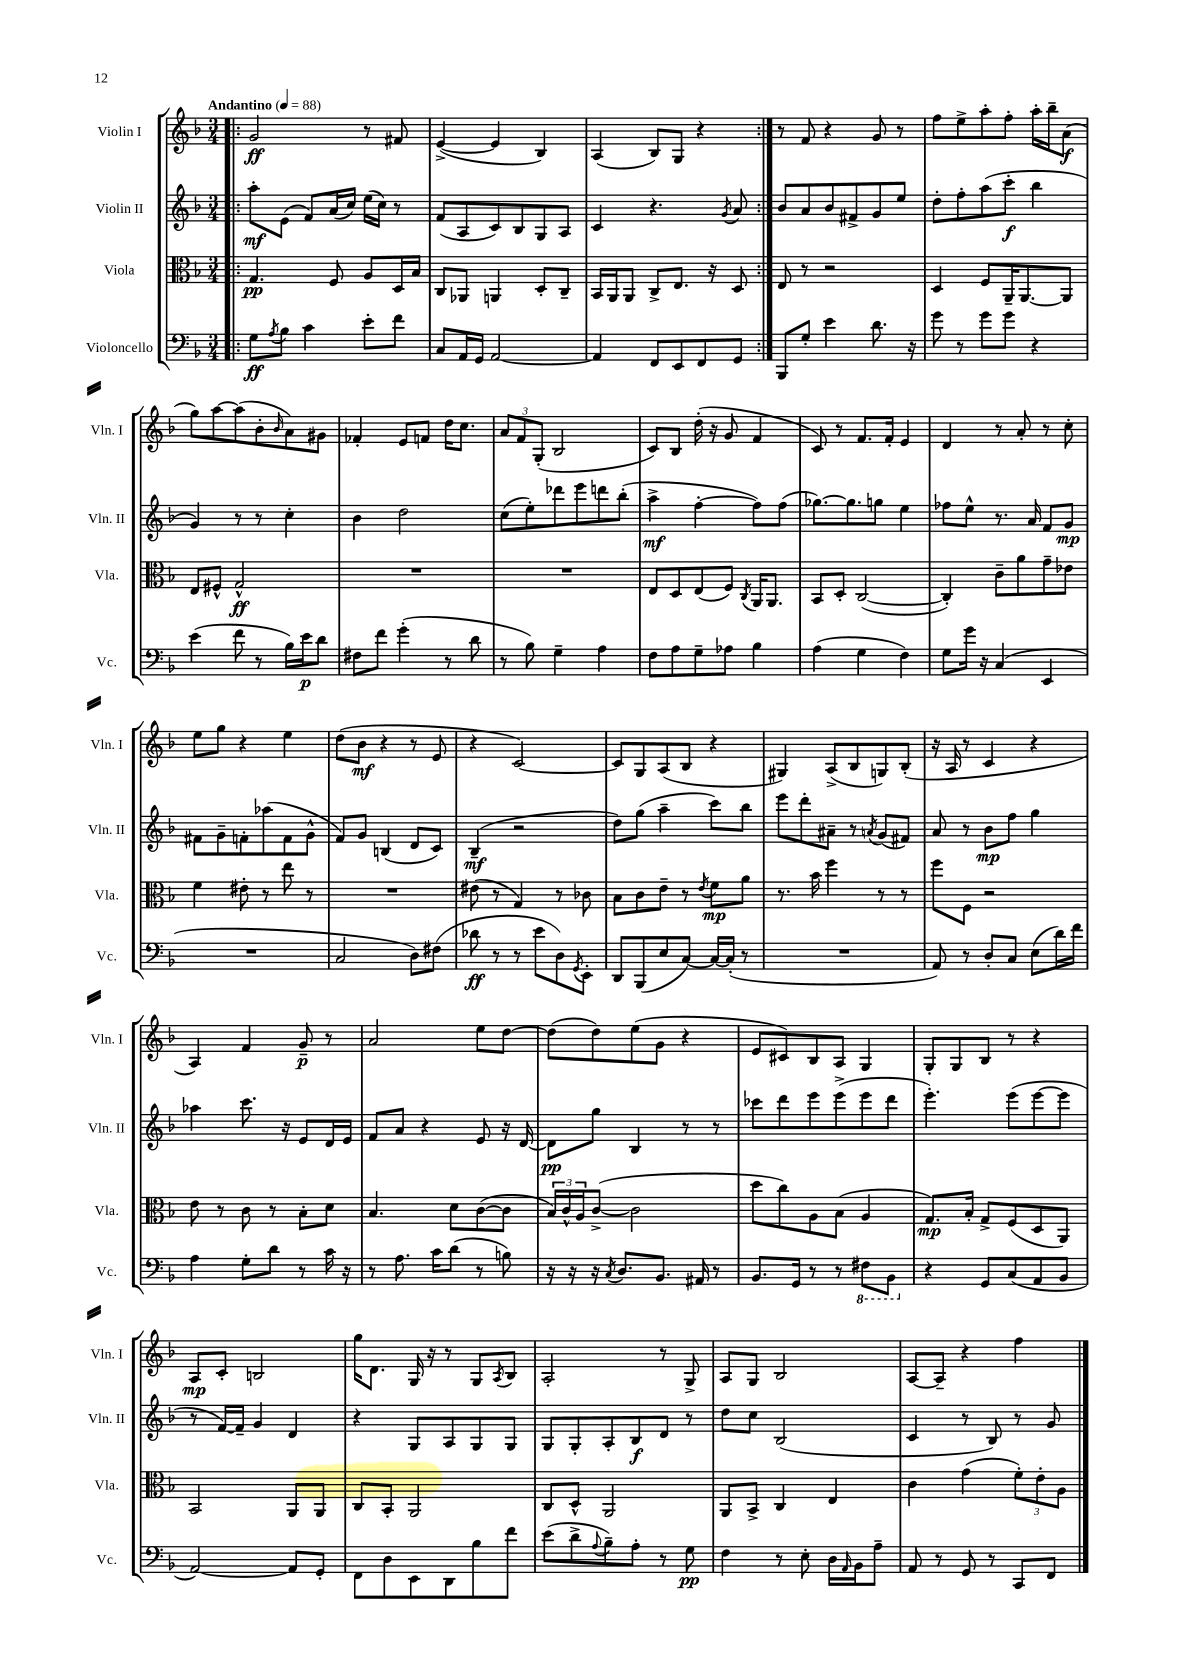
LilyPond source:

<<
\new StaffGroup <<
\new Staff = "s0" \with { instrumentName = "Violin I" shortInstrumentName = "Vln. I" } {
    \clef treble \key f \major \numericTimeSignature \time 3/4 \tempo "Andantino" 4 = 88
    \repeat volta 2 { \bar ".|:" g'2\ff r8 fis'8 |
    e'4~->( e'4 bes4) |
    a4( bes8) g8 r4 | }
    r8 f'8 r4 g'8 r8 |
    f''8 e''8-> a''8-. f''8-. a''16-. bes''16-- a'8\f( |
    g''8) a''8~ a''8( bes'8-. \grace { bes'16 } a'8) gis'8 |
    fes'4-. e'8 f'8 d''16 c''8. |
    \tuplet 3/2 { a'8 f'8 g8-.( } bes2 |
    c'8) bes8 d''16-.( r16 g'8 f'4 |
    c'8) r8 f'8. f'16-. e'4 |
    d'4 r8 a'8-. r8 c''8-. |
    e''8 g''8 r4 e''4 |
    d''8( bes'8\mf r4 r8 e'8 |
    r4 c'2~) |
    c'8 g8 a8( bes8 r4 |
    gis4) a8->( bes8 g8) bes8-.( |
    r16 a16 r8 c'4 r4 |
    a4) f'4 g'8--\p r8 |
    a'2 e''8 d''8~ |
    d''8( d''8) e''8( g'8 r4 |
    e'8 cis'8) bes8 a8 g4 |
    g8-. g8 bes8 r8 r4 |
    a8\mp c'8-. b2 |
    g''16 d'8. g16 r16 r8 g8 \acciaccatura { a8 } bes8 |
    a2-. r8 g8-> |
    a8 g8 bes2 |
    a8~ a8-- r4 f''4 \bar "|." |
}
\new Staff = "s1" \with { instrumentName = "Violin II" shortInstrumentName = "Vln. II" } {
    \clef treble \key f \major \numericTimeSignature \time 3/4
    \repeat volta 2 { \bar ".|:" a''8-.\mf e'8( f'8) a'16( c''16) e''16( c''16) r8 |
    f'8( a8 c'8) bes8 g8 a8 |
    c'4 r4. \acciaccatura { g'8 } a'8 | }
    bes'8 a'8 bes'8 fis'8-> g'8 e''8 |
    d''8-. f''8-. a''8( c'''8-.\f bes''4 |
    g'4) r8 r8 c''4-. |
    bes'4 d''2 |
    c''8( e''8-.) des'''8 e'''8 d'''8 bes''8-.( |
    a''4->\mf f''4~-. f''8) f''8( |
    ges''8.~) ges''8. g''8 e''4 |
    fes''8 e''8-^ r8. a'16 f'8 g'8\mp |
    fis'8 g'8-- f'8-. aes''8( f'8 g'8-^ |
    f'8) g'8 b4( d'8 c'8) |
    bes4--\mf( r2 |
    d''8) g''8( a''4-- c'''8) bes''8 |
    e'''8 d'''8-. ais'8-- r8 \acciaccatura { a'8 } g'8( fis'8) |
    a'8 r8 bes'8\mp f''8 g''4 |
    aes''4 c'''8. r16 e'8 d'16 e'16 |
    f'8 a'8 r4 e'8 r16 d'16~ |
    d'8\pp g''8 bes4 r8 r8 |
    ces'''8 d'''8 e'''8 e'''8->( e'''8 d'''8 |
    e'''4.-.) e'''8( e'''8~ e'''8 |
    r8 f'16~) f'16-- g'4 d'4 |
    r4 g8 a8 g8 g8 |
    g8 g8-. a8-. bes8\f d'8 r8 |
    d''8 c''8 bes2( |
    c'4 r8 bes8) r8 g'8 \bar "|." |
}
\new Staff = "s2" \with { instrumentName = "Viola" shortInstrumentName = "Vla." } {
    \clef alto \key f \major \numericTimeSignature \time 3/4
    \repeat volta 2 { \bar ".|:" g4.\pp f8 a8 d16 bes16 |
    c8 aes,8 a,4 d8-. c8-- |
    bes,16 a,16 a,8 c8-> e8. r16 d8 | }
    e8 r8 r2 |
    d4 f8 a,16-- a,8.~ a,8 |
    e8 fis8-^ g2-^\ff |
    R2. |
    R2. |
    e8 d8 e8( f8) \acciaccatura { c8 } a,16 a,8. |
    bes,8 d8-. c2~( |
    c4-.) c'8-- a'8 g'8-- ees'8 |
    f'4 eis'8-. r8 e''8 r8 |
    R2. |
    eis'8( r8 g4) r8 ces'8 |
    bes8 c'8 e'8-- r8 \acciaccatura { e'8 } f'8\mp a'8 |
    r8. bes'16 f''4 r8 r8 |
    f''8 f8 r2 |
    e'8 r8 c'8 r8 bes8-. d'8 |
    bes4. d'8 c'8~( c'8 |
    \tuplet 3/2 { bes16) c'16-^ a16 } c'8~->( c'2 |
    d''8 c''8) a8 bes8( a4 |
    g8.\mp) bes16-. g8-> f8( d8 a,8) |
    bes,2 a,8 a,8 |
    c8 bes,8-. a,2 |
    c8 d8-^ a,2 |
    a,8 bes,8-> c4 e4 |
    c'4 g'4( \tuplet 3/2 { f'8-.) e'8-. a8 } \bar "|." |
}
\new Staff = "s3" \with { instrumentName = "Violoncello" shortInstrumentName = "Vc." } {
    \clef bass \key f \major \numericTimeSignature \time 3/4
    \repeat volta 2 { \bar ".|:" g8\ff \acciaccatura { a8 } bes8 c'4 e'8-. f'8 |
    c8 a,16 g,16 a,2~ |
    a,4 f,8 e,8 f,8 g,8 | }
    bes,,8 g8-. e'4 d'8. r16 |
    g'8 r8 g'8 g'8 r4 |
    e'4( f'8 r8 bes16) e'16\p d'8 |
    fis8 f'8 g'4-.( r8 d'8 |
    r8 bes8) g4-- a4 |
    f8 a8 g8-- aes8 bes4 |
    a4( g4 f4) |
    g8 g'16 r16 c4( e,4 |
    R2. |
    c2 d8) fis8( |
    des'8\ff r8 r8 e'8 d8) \acciaccatura { g,8 } e,8-. |
    d,8 bes,,8( e8 c8~) c16~ c16-.( r8 |
    R2. |
    a,8) r8 d8-. c8 e8( d'16) f'16 |
    a4 g8-. d'8 r8 c'16 r16 |
    r8 a8. c'16 d'8( r8 b8) |
    r16 r16 r16 \acciaccatura { c8 } d8. bes,8. ais,16 r8 |
    bes,8. g,16 r8 r8 \ottava #-1 fis,8 bes,,8 \ottava #0 |
    r4 g,8 c8( a,8 bes,8 |
    a,2~) a,8 g,8-. |
    f,8 d8 e,8 d,8 bes8 f'8 |
    e'8( d'8-> \appoggiatura { a8 } bes8--) a8-. r8 g8\pp |
    f4 r8 e8-. d16 \grace { a,16 } bes,16 a8-- |
    a,8 r8 g,8 r8 c,8 f,8 \bar "|." |
}
>>
>>
\layout { \context { \Score \remove "Bar_number_engraver" } }
